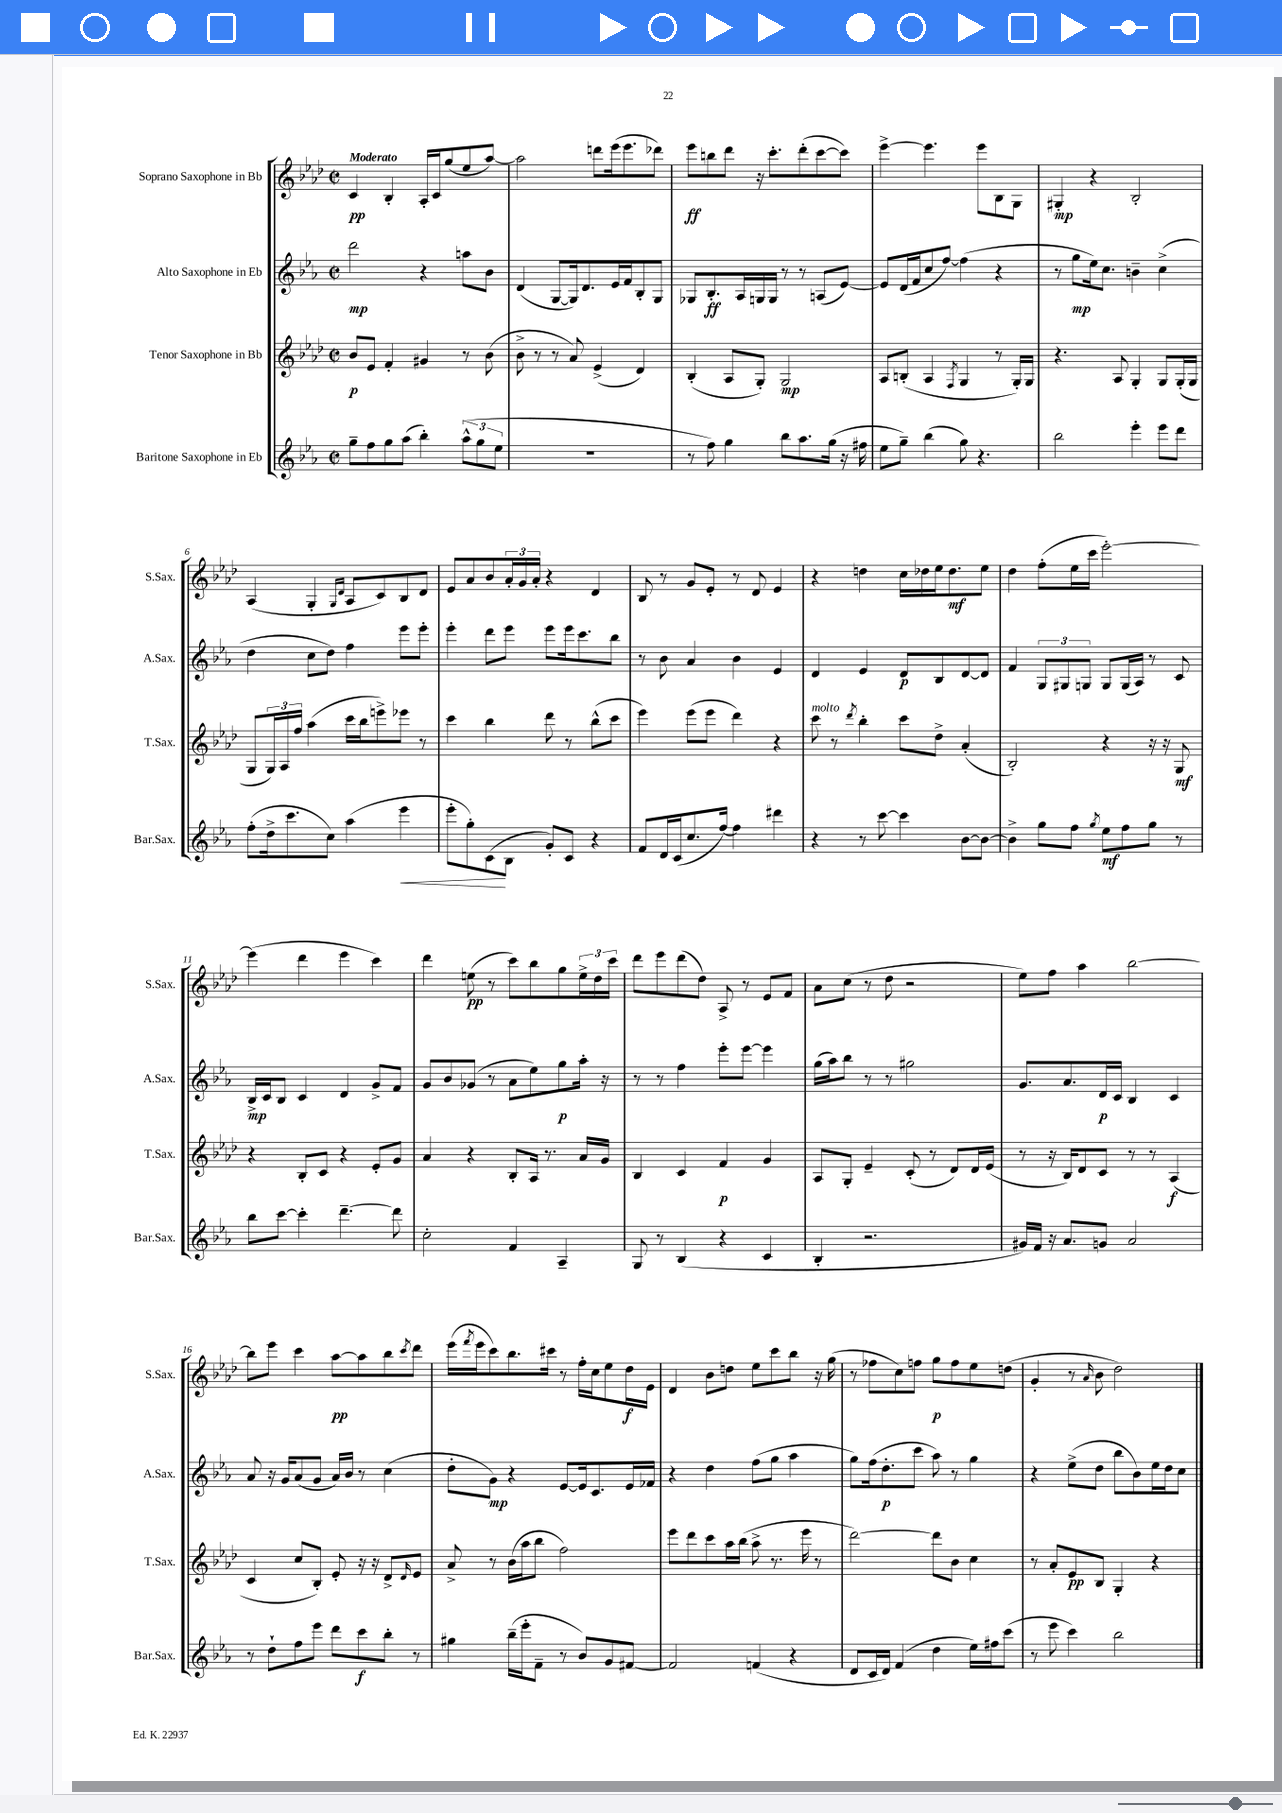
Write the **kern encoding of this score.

**kern	**dynam	**kern	**dynam	**kern	**dynam	**kern	**dynam
*part4	*part4	*part3	*part3	*part2	*part2	*part1	*part1
*staff4	*staff4	*staff3	*staff3	*staff2	*staff2	*staff1	*staff1
*I"Baritone Saxophone in Eb	*	*I"Tenor Saxophone in Bb	*	*I"Alto Saxophone in Eb	*	*I"Soprano Saxophone in Bb	*
*I'Bar.Sax.	*	*I'T.Sax.	*	*I'A.Sax.	*	*I'S.Sax.	*
*clefG2	*	*clefG2	*	*clefG2	*	*clefG2	*
*k[b-e-a-]	*	*k[b-e-a-d-]	*	*k[b-e-a-]	*	*k[b-e-a-d-]	*
*M2/2	*	*M2/2	*	*M2/2	*	*M2/2	*
*met(c|)	*	*met(c|)	*	*met(c|)	*	*met(c|)	*
=1	=1	=1	=1	=1	=1	=1	=1
!	!	!	!	!	!	!LO:TX:a:B:t=Moderato	!
8gg~\L	.	8b-/L	p	2ddd\	mp	4c/	pp
8ff\	.	8e-/J	.	.	.	.	.
8gg\	.	4f'/	.	.	.	4B-'/	.
(8aa-\J	.	.	.	.	.	.	.
4bb-'\)	.	4g#X/	.	4r	.	16A-'/LL	.
.	.	.	.	.	.	16c/J	.
.	.	.	.	.	.	(8gg/	.
(12aa-^^\L	.	8r	.	8aan\L	.	8ee-/	.
12gg\	.	.	.	.	.	.	.
.	.	(8b-\	.	8b-\J	.	[8aa-/J)	.
12ee-\J	.	.	.	.	.	.	.
=2	=2	=2	=2	=2	=2	=2	=2
1r	.	8b-^\	.	(4d/	.	2aa-\]	.
.	.	8r	.	.	.	.	.
.	.	8r	.	[8G/L	.	.	.
.	.	8a-/)	.	16G/k])	.	.	.
.	.	.	.	8.d/	.	.	.
.	.	(4e-^/	.	.	.	8dddn\L	.
.	.	.	.	16e-/L	.	(16eee-\k	.
.	.	.	.	16f/J	.	8.eee-\	.
.	.	4d-/)	.	8B-'/	.	.	.
.	.	.	.	8G/J	.	8ddd-X\J)	.
=3	=3	=3	=3	=3	=3	=3	=3
8r	.	(4B-'/	.	8G-X/L	.	8eee-\L	ff
8ff\)	.	.	.	8.B-'/	ff	8bbn\	.
4gg\	.	8A-/L	.	.	.	8ddd-\J	.
.	.	.	.	16A-/L	.	.	.
.	.	8G'/J)	.	16Gn/	.	16r	.
.	.	.	.	16G/JJ	.	8.ccc'\L	.
8bb-\L	.	2G/	mp	8r	.	.	.
8.aa-\	.	.	.	8r	.	(8ddd-'\	.
.	.	.	.	(8An/L	.	[8ccc\	.
(16gg\Jk	.	.	.	.	.	.	.
16r	.	.	.	[8e-/J)	.	8ccc\J])	.
16ff#X\	.	.	.	.	.	.	.
=4	=4	=4	=4	=4	=4	=4	=4
8ee-\L	.	8A-/L	.	8e-/L]	.	[4eee-^\	.
8gg~\J)	.	(8Bn'/J	.	(16d/L	.	.	.
.	.	.	.	16f/J	.	.	.
(4bb-\	.	4A-/	.	8cc/	.	4.eee-\]	.
.	.	.	.	[8ff/J)	.	.	.
.	.	8qF/	.	.	.	.	.
8gg\)	.	4G/	.	(4ff\]	.	.	.
4.r	.	.	.	.	.	8eee-\L	.
.	.	8r	.	4r	.	8B-\	.
.	.	16G'/LL)	.	.	.	8G\J	.
.	.	16G/JJ	.	.	.	.	.
=5	=5	=5	=5	=5	=5	=5	=5
2bb-\	.	4.r	.	8r	.	4G#X'/	mp
.	.	.	.	8gg\L	mp	.	.
.	.	.	.	16ee-\k)	.	4r	.
.	.	.	.	8.cc\J	.	.	.
.	.	8A-/	.	.	.	.	.
4eee-'\	.	4G'/	.	4bn~\	.	2B-'/	.
8eee-\L	.	8G/L	.	(4cc^\	.	.	.
8ddd\J	.	(16G'/L	.	.	.	.	.
.	.	16G/JJ	.	.	.	.	.
!!LO:LB:g=z
=6	=6	=6	=6	=6	=6	=6	=6
(8ff'\L	.	8G/L	.	4dd\	.	(4A-/	.
16dd^\k	.	24G/L)	.	.	.	.	.
.	.	24A-/	.	.	.	.	.
8.ccc\	.	.	.	.	.	.	.
.	.	24ff/JJ	.	.	.	.	.
.	.	(4aa-\	.	8cc\L	.	4G'/	.
8cc\J)	.	.	.	8dd\J)	.	.	.
.	.	.	.	.	.	16qqG/LL	.
.	.	.	.	.	.	16qqd-/JJ	.
(4aa-\	.	16ccc\LL	.	4ff\	.	8A-/L	.
.	.	16bb-\J	.	.	.	.	.
.	.	8eeen^\)	.	.	.	8c/)	.
!	!LO:HP:b	!	!	!	!	!	!
4eee-\	<	8eee-X\J	.	8eee-\L	.	8B-/	.
.	.	8r	.	8eee-'\J	.	8d-/J	.
=7	=7	=7	=7	=7	=7	=7	=7
8eee-'\L	.	4ccc\	.	4eee-'\	.	8e-/L	.
8gg'\)	.	.	.	.	.	8a-/	.
(8c\	.	4bb-\	.	8ddd\L	.	8b-/	.
8B-\J	[	.	.	8eee-\J	.	24a-'/L	.
.	.	.	.	.	.	24g/	.
.	.	.	.	.	.	24a-'/JJ	.
8g'/L)	.	8ddd-\	.	8eee-\L	.	4r	.
8c/J	.	8r	.	16eee-\k	.	.	.
.	.	.	.	8.ccc\	.	.	.
4r	.	(8bb-^^\L	.	.	.	4d-/	.
.	.	8ccc\J	.	8bb-\J	.	.	.
=8	=8	=8	=8	=8	=8	=8	=8
8f/L	.	4eee-\)	.	8r	.	8B-/	.
16d/L	.	.	.	8b-\	.	8r	.
(16c/J	.	.	.	.	.	.	.
8.cc/	.	(8eee-\L	.	4a-/	.	8g/L	.
.	.	8eee-\J	.	.	.	8e-'/J	.
[16ff/Jk)	.	.	.	.	.	.	.
4ff\]	.	4ddd-\)	.	4b-\	.	8r	.
.	.	.	.	.	.	8d-/	.
4ddd#X\	.	4r	.	4e-/	.	4e-/	.
=9	=9	=9	=9	=9	=9	=9	=9
!	!	!LO:TX:a:i:t=molto	!	!	!	!	!
4r	.	8ccc\	.	4d/	.	4r	.
.	.	8r	.	.	.	.	.
.	.	8qddd-/	.	.	.	.	.
8r	.	4bb-'\	.	4e-/	.	4ddn\	.
[8ccc\	.	.	.	.	.	.	.
4ccc\]	.	8ccc\L	.	8d/L	p	16cc\LL	.
.	.	.	.	.	.	16dd-X\	.
.	.	8dd-^\J	.	8B-/	.	16ee-\J	.
.	.	.	.	.	.	8.dd-\	mf
[8b-\L	.	(4a-'/	.	[8d/	.	.	.
8b-\J_	.	.	.	8d/J]	.	8ee-\J	.
=10	=10	=10	=10	=10	=10	=10	=10
4b-^\]	.	2B-'/)	.	4f/	.	4dd-\	.
8gg\L	.	.	.	12G/L	.	(8ff'\L	.
.	.	.	.	12G#X/	.	.	.
8ff\J	.	.	.	.	.	16ee-\L	.
.	.	.	.	12Gn/J	.	.	.
.	.	.	.	.	.	16ccc\JJ	.
8qgg/	.	.	.	.	.	.	.
8ee-\L	mf	4r	.	8G/L	.	[2eee-'\)	.
8ff\	.	.	.	(16G/L	.	.	.
.	.	.	.	16A-/JJ)	.	.	.
8gg\J	.	16r	.	8r	.	.	.
.	.	16r	.	.	.	.	.
8r	.	8G/	mf	8c/	.	.	.
!!LO:LB:g=z
=11	=11	=11	=11	=11	=11	=11	=11
8bb-\L	.	4r	.	16B-^/LL	mp	(4eee-\]	.
.	.	.	.	16c/J	.	.	.
[8ccc\J	.	.	.	8B-/J	.	.	.
4ccc'\]	.	8B-'/L	.	4c/	.	4ddd-\	.
.	.	8c/J	.	.	.	.	.
[4.ddd~\	.	4r	.	4d/	.	4eee-\	.
.	.	8e-'/L	.	8g^/L	.	4ccc\)	.
8ddd\]	.	8g/J	.	8f/J	.	.	.
=12	=12	=12	=12	=12	=12	=12	=12
2cc'\	.	4a-/	.	8g/L	.	4ddd-\	.
.	.	.	.	8b-/	.	.	.
.	.	4r	.	(8g-X/J	.	(8een\	pp
.	.	.	.	8r	.	8r	.
4f/	.	8B-'/L	.	8a-\L	.	8ccc\L)	.
.	.	16A-/Jk	.	8ee-\)	.	8bb-\	.
.	.	8.r	.	.	.	.	.
4A-~/	.	.	.	8gg\	p	8gg\	.
.	.	16a-/LL	.	16aa-'\Jk	.	24ee^\L	.
.	.	.	.	.	.	24dd-\	.
.	.	16g/JJ	.	16r	.	.	.
.	.	.	.	.	.	24ccc\JJ	.
=13	=13	=13	=13	=13	=13	=13	=13
8G/	.	4B-/	.	8r	.	8ddd-\L	.
8r	.	.	.	8r	.	8eee-\	.
(4B-/	.	4c/	.	4ff\	.	(8ddd-\	.
.	.	.	.	.	.	8dd-\J)	.
4r	.	4f/	p	8eee-'\L	.	8A-^/	.
.	.	.	.	[8eee-\J	.	8r	.
4c/	.	4g/	.	4eee-\]	.	8e-/L	.
.	.	.	.	.	.	8f/J	.
=14	=14	=14	=14	=14	=14	=14	=14
4B-'/	.	8A-/L	.	(16gg\LL	.	8a-\L	.
.	.	.	.	16aa-\J)	.	.	.
.	.	8G'/J	.	8bb-\J	.	(8cc\J	.
2.r	.	4e-~/	.	8r	.	8r	.
.	.	.	.	8r	.	8dd-\	.
.	.	(8c'/	.	2gg#X\	.	2r	.
.	.	8r	.	.	.	.	.
.	.	8d-/L)	.	.	.	.	.
.	.	16d-/L	.	.	.	.	.
.	.	(16e-/JJ	.	.	.	.	.
=15	=15	=15	=15	=15	=15	=15	=15
16g#X/LL)	.	8r	.	8.g/L	.	8ee-\L)	.
16f/JJ	.	.	.	.	.	.	.
16r	.	16r	.	.	.	8ff\J	.
8.a-/L	.	16B-/KL)	.	8.a-/	.	.	.
.	.	8d-/	.	.	.	4aa-\	.
8gn/J	.	8c/J	.	16d/L	p	.	.
.	.	.	.	16c/JJ	.	.	.
2a-/	.	8r	.	4B-/	.	[2bb-\	.
.	.	8r	.	.	.	.	.
.	.	(4A-/	f	4c/	.	.	.
!!LO:LB:g=z
=16	=16	=16	=16	=16	=16	=16	=16
8r	.	4c/	.	8a-/	.	8bb-\L]	.
8dd`\L	.	.	.	16r	.	8eee-\J	.
.	.	.	.	16g/KL	.	.	.
8ff\	.	8cc/L	.	(8a-/	.	4ccc\	.
8eee-\J	.	8B-'/J)	.	8g/J	.	.	.
8ddd\L	.	8e-'/	.	16a-/LL)	.	[8aa-\L	pp
.	.	.	.	16b-/JJ	.	.	.
8ccc\	f	16r	.	8r	.	8aa-\]	.
.	.	16r	.	.	.	.	.
8bb-'\J	.	8d-^/L	.	(4cc\	.	8bb-\	.
.	.	16qqd-/	.	.	.	8qccc/	.
8r	.	8e-/J	.	.	.	8ddd-\J	.
=17	=17	=17	=17	=17	=17	=17	=17
4gg#X\	.	8a-^/	.	8dd'\L	.	(16eee-\LL	.
.	.	.	.	.	.	8qfff/	.
.	.	.	.	.	.	16eee-\J	.
.	.	8r	.	8g\J)	mp	8ccc\)	.
(16bb-~\LL	.	(16b-\LL	.	4r	.	8.bb-\	.
16eee-'\J	.	16aa-\J	.	.	.	.	.
8f~\J	.	8bb-\J	.	.	.	.	.
.	.	.	.	.	.	16ccc#X\Jk	.
8r	.	2ff\)	.	[8e-/L	.	8r	.
8b-/L)	.	.	.	16e-/k]	.	16ff'\LL	.
.	.	.	.	8.c/	.	16cc\J	.
8g/	.	.	.	.	.	8ee-\	.
[8f#X/J	.	.	.	16e-/L	.	16dd-\L	f
.	.	.	.	16f-X/JJ	.	16e-\JJ	.
=18	=18	=18	=18	=18	=18	=18	=18
2f#/]	.	8eee-\L	.	4r	.	4d-/	.
.	.	8ddd-\	.	.	.	.	.
.	.	8ccc\	.	4dd\	.	8b-\L	.
.	.	16aa-\L	.	.	.	8ddn\J	.
.	.	(16bb-\JJ	.	.	.	.	.
(4fn/	.	8aa-^\	.	(8ff\L	.	8ee-\L	.
.	.	8.r	.	8gg\J	.	8ccc\	.
4r	.	.	.	4aa-\	.	8bb-\J	.
.	.	16eee-\	.	.	.	.	.
.	.	8r	.	.	.	16r	.
.	.	.	.	.	.	(16gg\	.
=19	=19	=19	=19	=19	=19	=19	=19
8d/L	.	[2ddd-\)	.	8gg\L)	.	8r	.
16c/L	.	.	.	(16ff\k	.	8ff-X\L	.
16d/JJ)	.	.	.	8.dd'\	p	.	.
(4f/	.	.	.	.	.	8cc\)	.
.	.	.	.	8ccc\J	.	8ffn\J	.
4dd\	.	8ddd-\L]	.	8aa-\)	.	8gg\L	p
.	.	8b-\J	.	8r	.	8ff\	.
16ee-\LL)	.	4cc\	.	4gg\	.	8ee-\	.
16ff#X\J	.	.	.	.	.	.	.
(8ccc\J	.	.	.	.	.	(8ddn\J	.
=20	=20	=20	=20	=20	=20	=20	=20
8r	.	8r	.	4r	.	4g'/	.
8eee-\	.	8a-'/L	.	.	.	.	.
4ccc\)	.	8e-/	pp	(8ee-^\L	.	8r	.
.	.	.	.	.	.	16qqa-/	.
.	.	8B-/J	.	8dd\J	.	8b-\	.
2bb-\	.	4G'/	.	8bb-\L	.	2dd-\)	.
.	.	.	.	8b-\)	.	.	.
.	.	4r	.	16ee-\L	.	.	.
.	.	.	.	16dd\J	.	.	.
.	.	.	.	8cc\J	.	.	.
==	==	==	==	==	==	==	==
*-	*-	*-	*-	*-	*-	*-	*-
